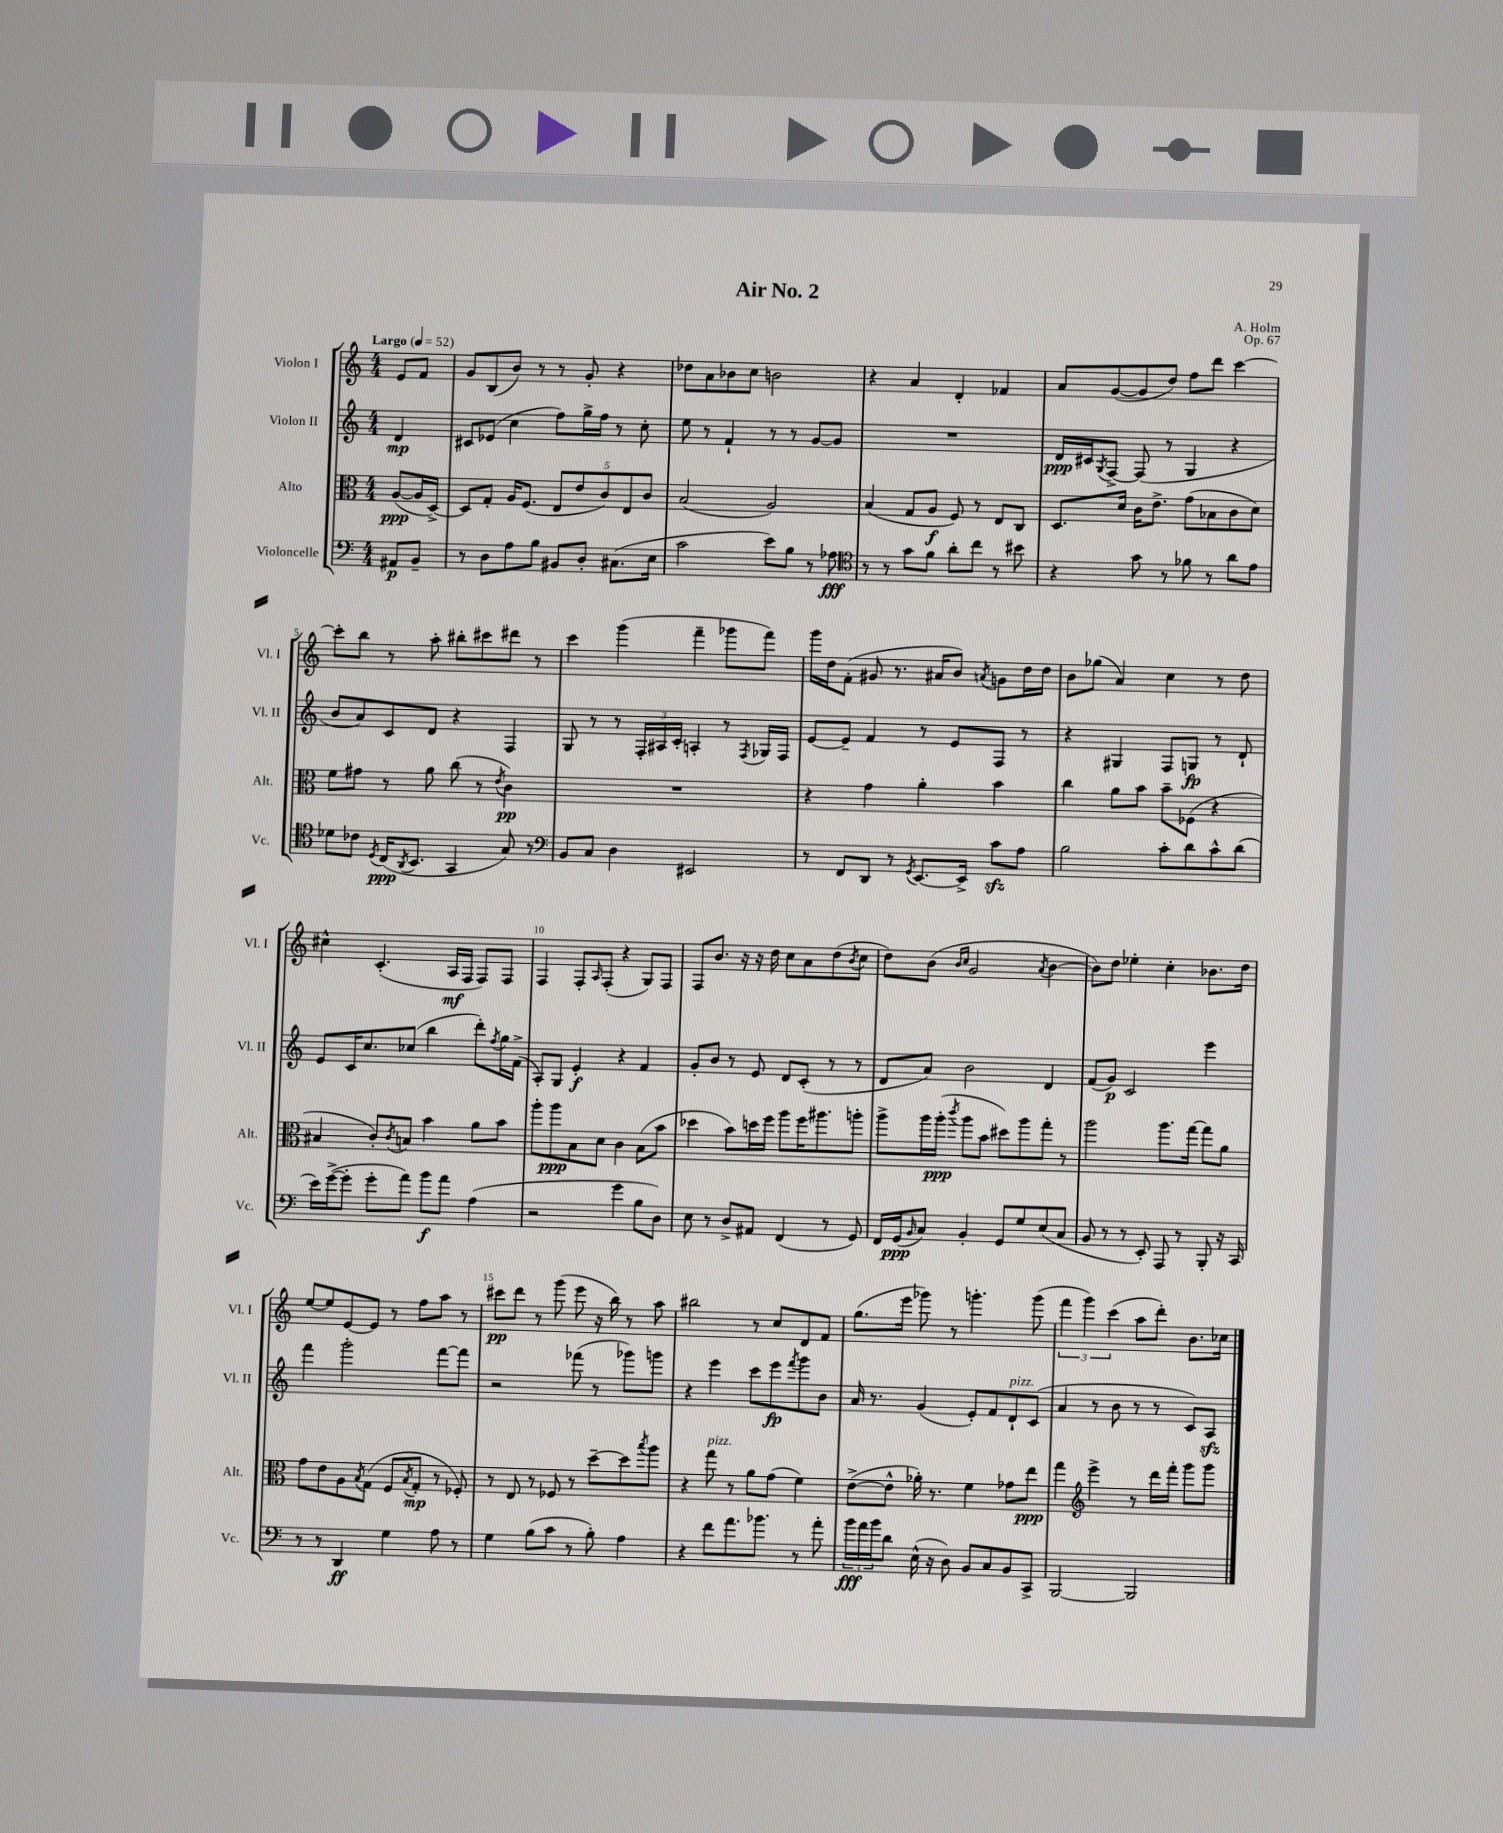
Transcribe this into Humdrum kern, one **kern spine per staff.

**kern	**kern	**kern	**kern
*staff4	*staff3	*staff2	*staff1
*clefF4	*clefC3	*clefG2	*clefG2
*k[]	*k[]	*k[]	*k[]
*M4/4	*M4/4	*M4/4	*M4/4
*MM52	*MM52	*MM52	*MM52
8AA#/L	([8A/L	4d/	8e/L
8BB~/J	16A/]L	.	8f/J
.	[16D^/JJ)	.	.
=	=	=	=
8r	8D/]L	8c#/L	8g/L
8D\L	8G'/J	(8e-/J	(8B/
8A\	16A/LK	4cc\	8b/J)
.	(8.F/J	.	.
8B\J	.	.	8r
8BB#/L	10E/L	8ff\L)	8r
.	10e/	.	.
8D'/J	.	16gg^\L	8g'/
.	.	16ff\JJ	.
.	10c/)	.	.
(8.C#\L	.	8r	4r
.	10E/	.	.
.	.	8cc'\	.
.	10c/J	.	.
16E\Jk	.	.	.
=	=	=	=
2c\	(2B/	8ee\	8dd-\L
.	.	8r	8a\
.	.	4f`/	8b-\
.	.	.	8cc\J
8e\L)	2A/)	8r	2b\
8B\J	.	8r	.
8r	.	[8g/L	.
8A-\	.	8g/]J	.
=	=	=	=
*clefC4	*	*	*
8r	(4B/	1r	4r
8r	.	.	.
8g\L	8G/L	.	4a/
8f\J	8A/J	.	.
8a'\L	8F/)	.	4d'/
8cc\J	8r	.	.
8r	8E/L	.	4f-/
8b#\	8C/J	.	.
=	=	=	=
4r	8.D/L	16d/LL	8a/L
.	.	16c#/J	.
.	.	8qG/	.
.	.	[8F^/J	([8g/
.	16d/Jk	.	.
8g\	16c\LK	(8F/]	8g/]
.	8.e^\J	.	.
8r	.	8r	8dd/J)
8f-\	(8g\L	4G/	8ff\L
8r	8B-\	.	8ddd\J
8a\L	8c\	4r	[4ccc\
8e\J	8d\J)	.	.
=	=	=	=
8d-\L	8f\L	8b/L	8ccc'\]L
8c-\J	8g#\J	8a/)	8bb\J
8qD/	.	.	.
(16C/LK	8r	8c/	8r
8qAA/	.	.	.
8.BB/J	.	.	.
.	8a\	8d/J	8aa'\
4GG/	(8cc\	4r	8bb#'\L
.	8r	.	8ccc#\
.	8qe/	.	.
8G/)	4c\)	4F/	8ddd#\J
8r	.	.	8r
=	=	=	=
*clefF4	*	*	*
8BB/L	1r	8G/	4ccc\
8C/J	.	8r	.
4D\	.	8r	(4ggg\
.	.	24F'/LL	.
.	.	24A#/	.
.	.	24c'/JJ	.
2EE#/	.	4A'/	4fff~\
.	.	8r	8ggg-\L
.	.	8qF/	.
.	.	16G-/LL	8fff\J)
.	.	16F/JJ	.
=	=	=	=
8r	4r	[8e/L	16ggg\LL
.	.	.	16dd\J
8FF/L	.	8e~/]J	(8f'\J
8DD/J	4g\	4f/	8g#/
8r	.	.	8.r
8qGG/	.	.	.
[8.EE/L	4a'\	8r	.
.	.	.	16a#/LK
.	.	8e/L	8b/J)
16EE^/]Jk	.	.	.
.	.	.	8qa/
8c\L	4b\	8F/J	8g\L
8A\J	.	8r	16dd\L
.	.	.	16dd\JJ
=	=	=	=
2B\	4cc\	4r	8b\L
.	.	.	(8gg-\J
.	8a\L	4G#/	4a/)
.	8b\J	.	.
8c'\L	8b~\L	8F/L	4cc\
8d\	(8F-\J	8G/J	.
8c^^\	4r	8r	8r
(8d\J	.	8d`/	8dd\
=	=	=	=
16e\LL)	4B#/	8e/L	4cc#^^\
([16g^\J	.	.	.
8g'\]J	.	16c/K	.
.	.	8.cc/	.
8g'\L	8c'/L)	.	(4.c'/
.	8qc/	.	.
8a\J)	8B/J	(8cc-/J	.
8b\L	4b\	4bb\	.
8a\J	.	.	16A/LL
.	.	.	16F/JJ
(4A\	8a\L	8ddd'\L)	8F/L)
.	.	8qff/	.
.	8b\J	16gg\L	8F/J
.	.	(16f^\JJ	.
=	=	=	=
2r	8aa'\L	8A'/L)	4F/
.	8aa\	8G/J	.
.	8B\	4e'/	8F'/L
.	.	.	16qqA/
.	8d\J	.	(8F'/J
4g\	4c\	4r	4r
8B\L	(8B\L	4f/	8G/L)
8D\J)	8b\J	.	8F/J
=	=	=	=
8E\	4dd-\	8g'/L	8F/L
8r	.	8b/J	8.b/J
8D^/L	8b\L)	8r	.
.	.	.	16r
8AA#/J	16dd\L	8e/	16r
.	16ff\JJ	.	16dd\
(4FF/	8aa\L	8d/L	8cc\L
.	16ff\K	(8c'/J	8a\
.	8.aa#\	.	.
8r	.	8r	(8dd\
.	.	.	8qb/
8GG/)	8aa'\J	8r	8cc\J
=	=	=	=
16FF/LL	8aa^\L	8d/L	8dd\L)
(16GG/J	.	.	.
16qqBB/	.	.	.
8C/J)	16aa\L	8a/J)	(8b\J
.	(16aa'\JJ	.	.
.	.	.	16qqb/LL
.	8qccc/	.	16qqcc/JJ
4BB'/	8aa\L	2b\	2g/
.	8b\J	.	.
8GG/L	8dd#\L)	.	.
8G/	8aa\	.	.
.	.	.	8qa/
(8E/	8gg'\J	4d/	[4b\
8C/J	8r	.	.
=	=	=	=
8BB/	2aa\	(8f/L	8b\]L)
8r	.	8g/J)	8dd\J
8r	.	2c/	4ee-'\
8EE'/)	.	.	.
8AAA/	8.aa\L	.	4cc'\
8r	.	.	.
.	[16gg\Jk	.	.
8BBB'/	8gg\]L	4eee\	8.b-\L
16r	8a\J	.	.
16CC/	.	.	16dd\Jk
=	=	=	=
8r	8g\L	4fff\	[8ee/L
8r	8e\	.	8ee/]
4DD/	8A\	2ggg'\	[8e/
.	8qB/	.	.
.	(8G\J	.	8e/]J
4G\	8F/L	.	8r
.	8qB/	.	.
.	8G'/J	.	8ff\L
8A\	8r	[8fff\L	8aa\J
8r	8F-'/)	8fff\]J	8r
=	=	=	=
4G\	8r	2r	8ccc#\L
.	8E/	.	8ddd\J
(8B\L	8r	.	8r
8c\J	8F-/	.	(8ggg\
8r	8r	(8fff-\	8eee\
8B'\)	[8dd~\L	8r	16r
.	.	.	16bb\)
4A\	8dd\]	8ggg-\L)	8r
.	8qbb/	.	.
.	8aa\J	8ggg\J	8aa\
=	=	=	=
4r	4r	4r	2bb#\
8f\L	8gg\	4eee\	.
8.a\	8r	.	.
.	8a\L	8ccc\L	8r
8.b-\J	.	.	.
.	(8g\J	8eee\	8cc/L
.	.	8qfff/	.
8r	4f\)	8ggg\	8d/
8a'\	.	8b\J	8f/J
=	=	=	=
24b\LL	([8e^\L	16a/	(8.gg\L
24a\	.	.	.
.	.	8.r	.
24b\J	.	.	.
8d\J	8e^^\]J	.	.
.	.	.	16eee\Jk
(16E^^\	16a-'\)	(4g/	8ggg-\)
16r	8.r	.	.
8D\)	.	.	8r
8BB/L	4f\	8e'/L)	4.ggg'\
8C/	.	8f/	.
8BB/	8g-\L	8d`/	.
8CC^/J	8ee\J	(8c/J	(8ggg\
=	=	=	=
[2BBB/	4gg\	4a/	6fff\
.	.	.	6ggg\)
*	*clefG2	*	*
.	4eee^\	8r	.
.	.	.	(6ccc\
.	.	8b\	.
2BBB/]	8r	8r	8aa\L
.	16ddd\LL	8r	8ddd'\J)
.	16fff'\JJ	.	.
.	8ggg\L	8c/L)	8.b\L
.	8ggg\J	8A/J	.
.	.	.	16cc-\Jk
==	==	==	==
*-	*-	*-	*-
